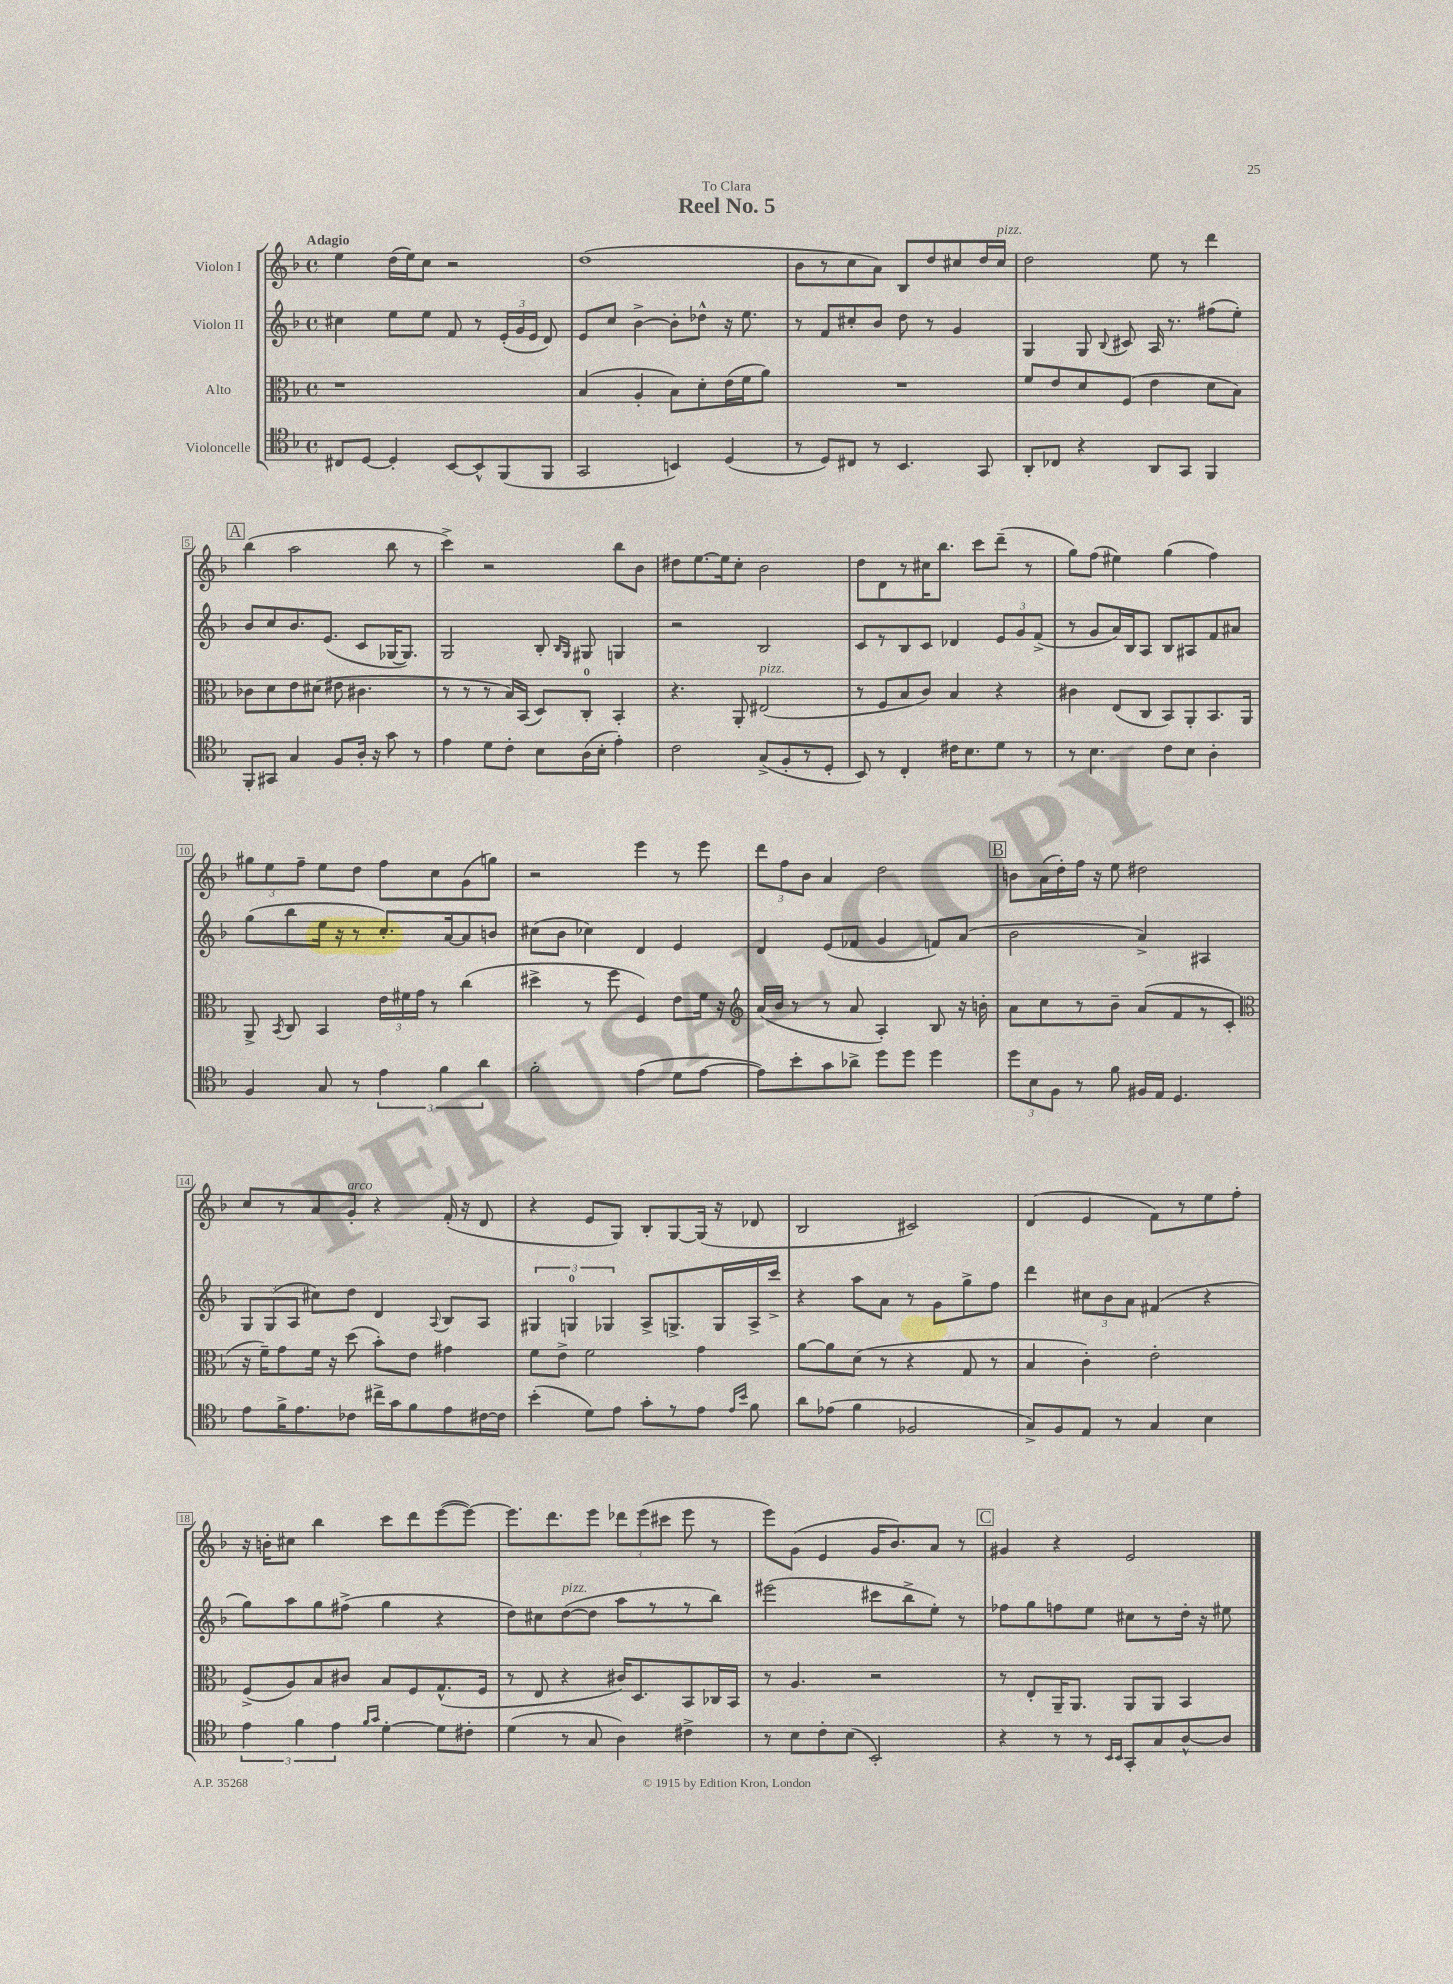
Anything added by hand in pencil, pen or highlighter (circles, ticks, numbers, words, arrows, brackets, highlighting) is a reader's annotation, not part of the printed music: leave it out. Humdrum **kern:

**kern	**kern	**kern	**kern
*staff4	*staff3	*staff2	*staff1
*clefC4	*clefC3	*clefG2	*clefG2
*k[b-]	*k[b-]	*k[b-]	*k[b-]
*M4/4	*M4/4	*M4/4	*M4/4
*met(c)	*met(c)	*met(c)	*met(c)
8C#	1r	4cc#	4ee
[8D	.	.	.
4D']	.	8ee	(16dd
.	.	.	16ee)
.	.	8ee	8cc
[8BB-	.	8f	2r
8BB-^^]	.	8r	.
(8FF	.	(24e'	.
.	.	24g	.
.	.	24e	.
8FF	.	8d)	.
=	=	=	=
2GG	(4B-	8e	(1dd
.	.	8cc	.
.	4A'	[4b-^	.
4BB)	8B-)	8b-']	.
.	8d'	8dd-^^	.
(4D	(16e	16r	.
.	16f	8.ee	.
.	8a)	.	.
=	=	=	=
8r	1r	8r	8b-
8D)	.	8f	8r
8C#	.	8cc#'	8cc
8r	.	8b-	8a)
4.BB-	.	8dd	8B-
.	.	8r	8dd
.	.	4g	8cc#
8GG	.	.	16dd
.	.	.	16cc#
=	=	=	=
8AA'	8f	4G	2dd
8C-	8e	.	.
4r	8d	8G	.
.	.	8qqB-	.
.	(8F	8c#	.
8AA	4e	16A	8ee
.	.	8.r	.
8GG	.	.	8r
4FF	8d	(8ff#	4ddd
.	8B-)	8ee')	.
=	=	=	=
8FF'	8c-	8b-	(4bb-
8GG#	8d	8cc	.
4G	8e	8.b-	2aa
.	(8d#	.	.
.	.	(8.e	.
8F	8e#	.	.
16A'	4.c#	8c	.
16r	.	.	.
8g	.	[16G-	8bb-
.	.	8.G-])	.
8r	.	.	8r
=	=	=	=
4e	8r	2G	4ccc^)
.	8r	.	.
8d	8r	.	2r
8c'	16B-)	.	.
.	(16BB-	.	.
8B-	8D)	8B-'	.
.	.	16qqB-	.
.	.	16qqG	.
(16A	8C'	8G#	.
16B-'	.	.	.
4e')	4BB-'	4G	8bb-
.	.	.	8b-
=	=	=	=
2c	4.r	2r	8dd#
.	.	.	[8.ee
.	.	.	16ee]
.	8AA'	.	8cc'
(8G^	(2E#	2B-	2b-
8F'	.	.	.
8r	.	.	.
8D'	.	.	.
=	=	=	=
8BB-)	8r	8c	8dd
8r	8F	8r	8d
4C'	8B-	8B-	8r
.	8c)	8c	16cc#
.	.	.	8.bb-
16c#	4B-	4d-	.
8.B-	.	.	.
.	.	.	8ccc
8d	4r	12e	(8ddd~
.	.	12g	.
8r	.	.	8r
.	.	(12f^	.
=	=	=	=
8r	4c#	8r	8gg)
4.B-	.	8g	(8ff
.	(8E	16a)	4ee#)
.	.	16B-	.
.	8C	8A	.
8c	8BB-)	8B-	(4gg
8B-	8AA'	8A#	.
4A'	8.BB-	8f	4ff)
.	.	8a#	.
.	16AA	.	.
=	=	=	=
4F	8AA^	(8gg	12gg#
.	.	.	12ee
.	8qBB-	.	.
.	8C	8bb-	.
.	.	.	12ff~
8G	4BB-	16ee	8ee
.	.	16r	.
8r	.	8r	8dd
6e	24e	8.cc')	8ff
.	24f#	.	.
.	24g	.	.
.	8r	.	8cc
6f	.	.	.
.	.	[16a	.
.	(4cc	8a]	(8g
6a	.	.	.
.	.	8b	8gg)
=	=	=	=
2f'	4dd#^	(8cc#	2r
.	.	8b-	.
.	8r	4cc-)	.
.	8ff	.	.
(4e	4F)	4d	4eee
8d	8e	4e	8r
[8e	16f	.	8eee
.	16r	.	.
=	=	=	=
*	*clefG2	*	*
8e])	(16a	4d	12ddd
.	16b-	.	.
.	.	.	12ff
8b-'	8r	.	.
.	.	.	12b-
8g	8r	(8e	4a
8a-^	8a	8f-	.
8dd	4A')	4g	2dd
8dd	.	.	.
4dd	8B-	8f)	.
.	16r	(8a	.
.	16b'	.	.
=	=	=	=
12dd	8a	2b-	8b
12B-	.	.	.
.	8cc	.	(16a
12F	.	.	.
.	.	.	16dd')
8r	8r	.	16ff
.	.	.	16r
8f	8b-~	.	8ee
16F#	(8a	4a^)	2dd#
16E	.	.	.
4.D	8f	.	.
.	8r	4A#	.
.	8c'	.	.
=	=	=	=
*	*clefC3	*	*
8e	16r	12G	8cc
.	16f~)	.	.
.	.	(12G	.
16f^	8g	.	8r
.	.	12A	.
8.e	.	.	.
.	16f	8cc#)	8a
.	16r	.	.
8c-	(8dd	8dd	8g'
16cc#^	8b-')	4d	4r
16g	.	.	.
8f	8e	.	.
.	.	8qqA	.
8e	4g#	8B-	(16f'
.	.	.	16r
[16c#	.	8A	8d
16c#]	.	.	.
=	=	=	=
(4b-'	8f	6G#	4r
.	8e^	.	.
.	.	6G	.
8d)	2f	.	8e
.	.	6G-	.
8e	.	.	8G)
8g'	.	8A^	8B-'
8r	.	8.G^	[8G
8e	4g	.	(16G]
.	.	16G	16r
16qqe	.	.	.
16qqb-	.	.	.
8f	.	16A^	8d-
.	.	16ccc^	.
=	=	=	=
8a	[8a	4r	2B-
(8e-	8a]	.	.
4f	(8d	8aa	.
.	8r	8a	.
2F-	4r	8r	2c#)
.	.	8g	.
.	8G	8gg^	.
.	8r	8ff	.
=	=	=	=
8G^)	4B-	4ddd	(4d
8F	.	.	.
8E	4c')	12cc#	4e
.	.	12b-	.
8r	.	.	.
.	.	12a	.
4G	2e'	(4f#	8f)
.	.	.	8r
4B-	.	4r	8ee
.	.	.	8ff'
=	=	=	=
6e	(8F^	8gg)	16r
.	.	.	16b'
.	8A)	8aa	8cc#
6f	.	.	.
.	8B-	8gg	4bb-
6e	.	.	.
.	8c#	(8ff#^	.
16qqf	.	.	.
16qqg	.	.	.
[4d'	8B-	4gg	8ccc
.	8F	.	8ddd
8d]	(8.G^^	4r	([8eee
8c#'	.	.	8eee_)
.	16F	.	.
=	=	=	=
(4d	8r	8dd)	8.eee]
.	8E	8cc#	.
.	.	.	8.ddd
8r	4r	([8dd	.
8G	.	8dd]	8eee
4A)	16c#)	8aa	12ddd-
.	8.D	.	.
.	.	.	(12eee
.	.	8r	.
.	.	.	12ccc#
4c#^	8BB-	8r	8eee
.	16C-	8bb-)	8r
.	16BB-	.	.
=	=	=	=
8r	8r	(2eee#	8eee)
8B-	4.A	.	(8g
8c'	.	.	4e
(8B-	.	.	.
2BB-')	2r	8ccc#	16g
.	.	.	8.b-)
.	.	8bb-^	.
.	.	8ee')	8a
.	.	8r	8r
=	=	=	=
4r	8r	8ff-	4g#
.	8E'	8gg	.
8r	16AA~	8ff	4r
.	8.AA	.	.
8r	.	8ee	.
16qqBB-	.	.	.
16qqBB-	.	.	.
8GG'	8AA	8cc#	2e
8G	8AA	8r	.
[8A^^	4BB-	16dd'	.
.	.	16r	.
8A]	.	8ee#	.
==	==	==	==
*-	*-	*-	*-
